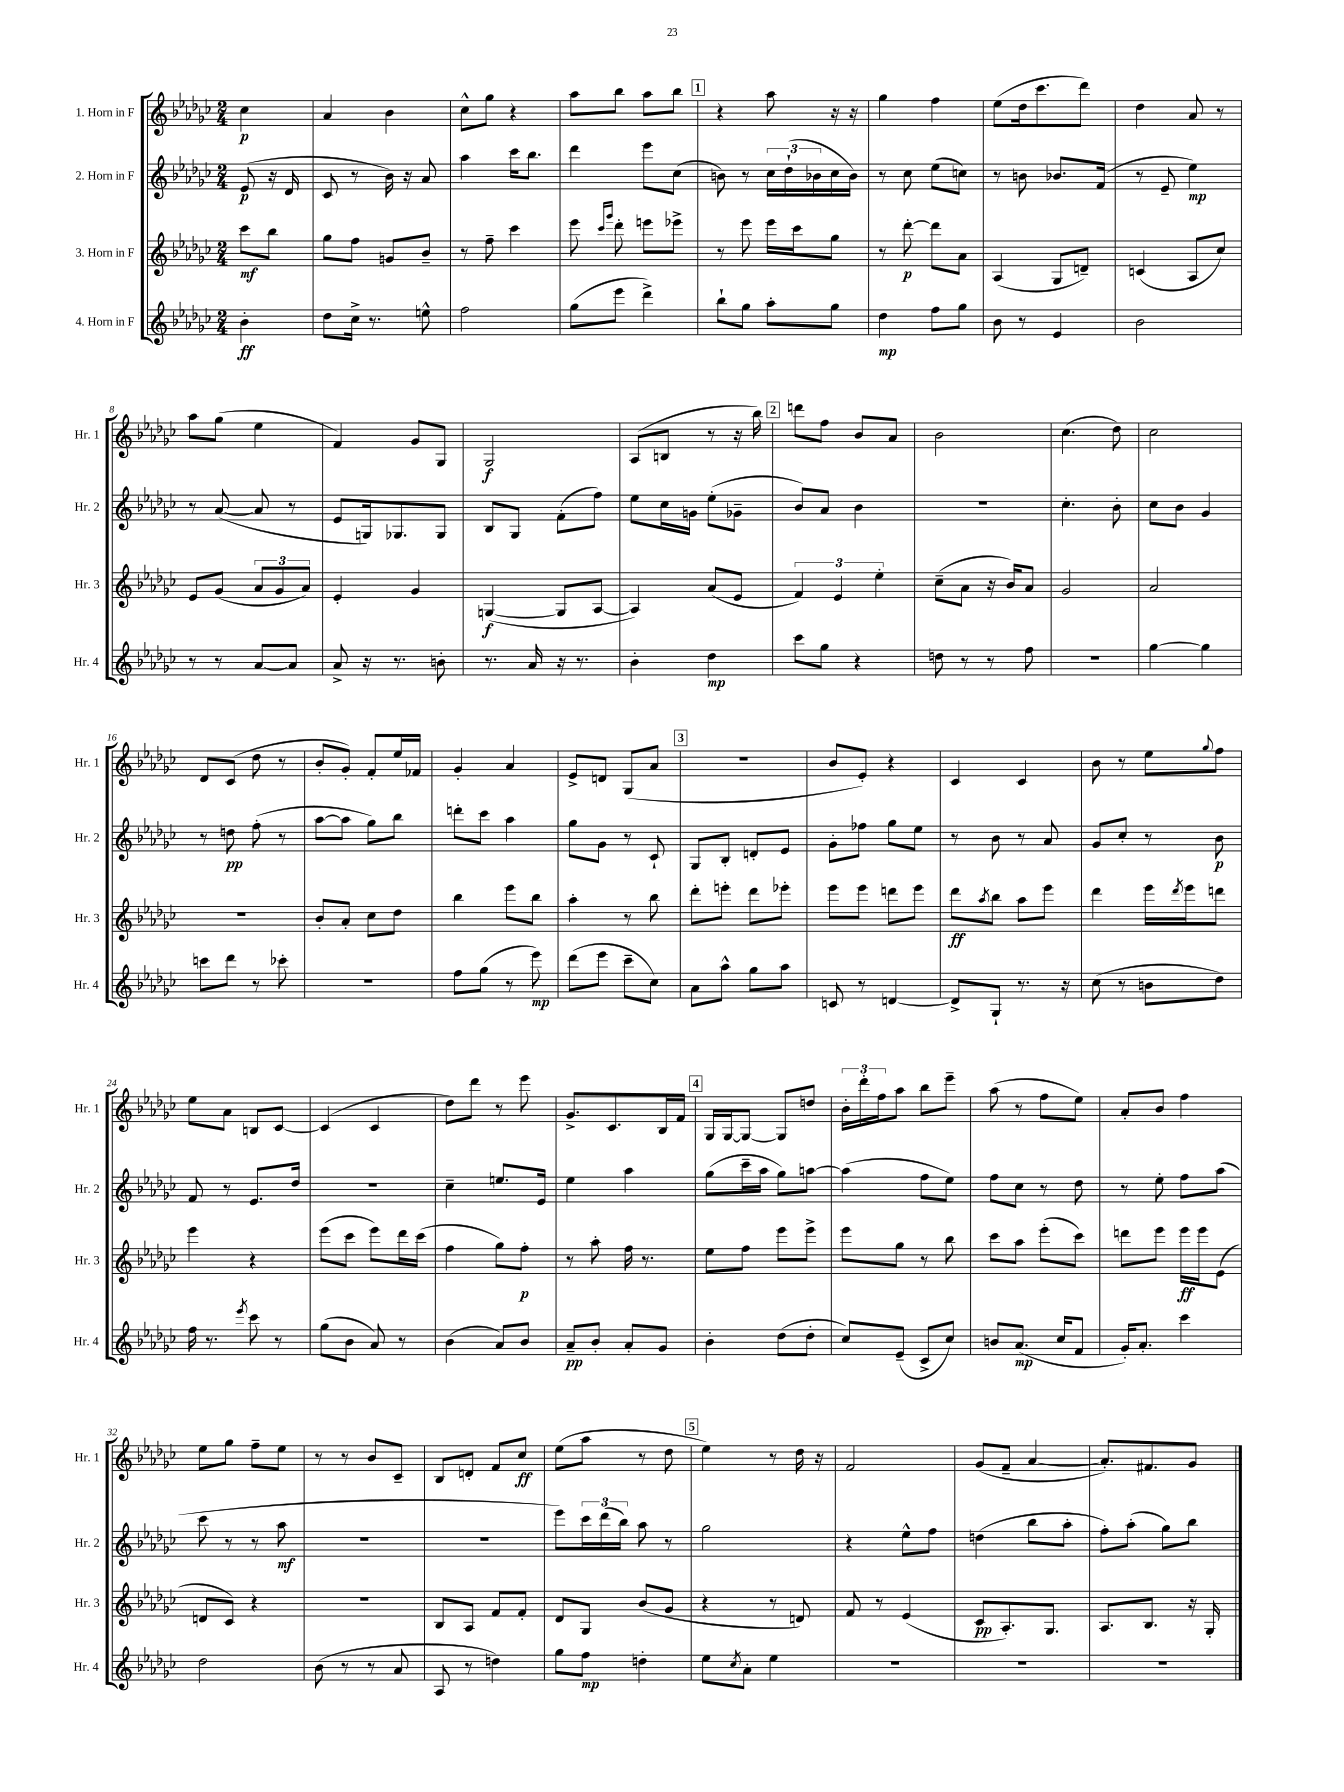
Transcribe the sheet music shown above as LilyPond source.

<<
\new StaffGroup <<
\new Staff = "s0" \with { instrumentName = "1. Horn in F" shortInstrumentName = "Hr. 1" } {
    \clef treble \key ges \major \numericTimeSignature \time 2/4 \partial 4
    ces''4\p |
    aes'4 bes'4 |
    ces''8-^ ges''8 r4 |
    aes''8 bes''8 aes''8 bes''8 |
    \mark \markup { \box "1" } r4 aes''8 r16 r16 |
    ges''4 f''4 |
    ees''8( des''16 ces'''8. des'''8) |
    des''4 aes'8 r8 |
    aes''8 ges''8( ees''4 |
    f'4) ges'8 ges8 |
    ges2\f |
    aes8( b8 r8 r16 bes''16) |
    \mark \markup { \box "2" } d'''8 f''8 bes'8 aes'8 |
    bes'2 |
    ces''4.( des''8) |
    ces''2 |
    des'8 ces'8( des''8 r8 |
    bes'8-. ges'8-.) f'8-. ees''16 fes'16 |
    ges'4-. aes'4 |
    ees'8-> d'8 ges8( aes'8 |
    \mark \markup { \box "3" } R2 |
    bes'8 ees'8-.) r4 |
    ces'4 ces'4 |
    bes'8 r8 ees''8 \appoggiatura { ges''8 } f''8 |
    ees''8 aes'8 b8 ces'8~ |
    ces'4( ces'4 |
    des''8) des'''8 r8 ees'''8 |
    ges'8.-> ces'8. bes16 f'16 |
    \mark \markup { \box "4" } ges16 ges16~ ges8~ ges8 d''8 |
    \tuplet 3/2 { bes'16-. des'''16-. f''16 } aes''8 bes''8 ees'''8-- |
    aes''8( r8 f''8 ees''8) |
    aes'8-. bes'8 f''4 |
    ees''8 ges''8 f''8-- ees''8 |
    r8 r8 bes'8 ces'8-- |
    bes8 d'8-. f'8 ces''8\ff |
    ees''8( aes''8 r8 des''8 |
    \mark \markup { \box "5" } ees''4) r8 des''16 r16 |
    f'2 |
    ges'8( f'8-- aes'4~ |
    aes'8.-.) fis'8. ges'8 \bar "|." |
}
\new Staff = "s1" \with { instrumentName = "2. Horn in F" shortInstrumentName = "Hr. 2" } {
    \clef treble \key ges \major \numericTimeSignature \time 2/4 \partial 4
    ees'8\p( r16 des'16 |
    ces'8 r8 bes'16) r16 aes'8 |
    aes''4 ces'''16 bes''8. |
    des'''4 ees'''8 ces''8( |
    \mark \markup { \box "1" } b'8) r8 \tuplet 3/2 { ces''16 des''16-!( bes'16 } ces''16 bes'16) |
    r8 ces''8 ees''8( c''8) |
    r8 b'8 bes'8. f'16( |
    r8 ees'8-- ees''4\mp) |
    r8 aes'8~( aes'8 r8 |
    ees'8 g16) ges8. ges8 |
    bes8 ges8 f'8-.( f''8) |
    ees''8 ces''16 g'16 ees''8-.( ges'8-- |
    \mark \markup { \box "2" } bes'8) aes'8 bes'4 |
    R2 |
    ces''4.-. bes'8-. |
    ces''8 bes'8 ges'4 |
    r8 d''8\pp f''8-.( r8 |
    aes''8~ aes''8 ges''8) bes''8 |
    d'''8-. ces'''8 aes''4 |
    ges''8 ges'8 r8 ces'8-! |
    \mark \markup { \box "3" } ges8 bes8-. d'8-. ees'8 |
    ges'8-. fes''8 ges''8 ees''8 |
    r8 bes'8 r8 aes'8 |
    ges'8 ces''8-. r8 bes'8\p |
    f'8 r8 ees'8. des''16 |
    r2 |
    ces''4-- e''8. ees'16 |
    ees''4 aes''4 |
    \mark \markup { \box "4" } ges''8( ces'''16-- aes''16 ges''8) a''8~ |
    a''4( f''8 ees''8) |
    f''8 ces''8 r8 des''8 |
    r8 ees''8-. f''8 aes''8( |
    ces'''8 r8 r8 aes''8\mf |
    R2 |
    R2 |
    ees'''8) \tuplet 3/2 { ces'''16 des'''16( bes''16) } aes''8 r8 |
    \mark \markup { \box "5" } ges''2 |
    r4 ees''8-^ f''8 |
    d''4( bes''8 aes''8-. |
    f''8-.) aes''8-.( ges''8) bes''8 \bar "|." |
}
\new Staff = "s2" \with { instrumentName = "3. Horn in F" shortInstrumentName = "Hr. 3" } {
    \clef treble \key ges \major \numericTimeSignature \time 2/4 \partial 4
    ces'''8\mf bes''8 |
    ges''8 f''8 g'8 bes'8-- |
    r8 f''8-- ces'''4 |
    ees'''8 \grace { ces'''16 ges'''16 } des'''8-. e'''8 ees'''8-> |
    \mark \markup { \box "1" } r8 ees'''8 ees'''16 ces'''16 ges''8 |
    r8 des'''8~-.\p des'''8 aes'8 |
    aes4( ges8 d'8--) |
    c'4( aes8 ces''8) |
    ees'8 ges'8( \tuplet 3/2 { aes'8 ges'8 aes'8) } |
    ees'4-. ges'4 |
    g4~\f( g8 aes8~ |
    aes4) aes'8( ees'8 |
    \mark \markup { \box "2" } \tuplet 3/2 { f'4) ees'4 ees''4-. } |
    ces''8--( aes'8 r16 bes'16) aes'8 |
    ges'2 |
    aes'2 |
    r2 |
    bes'8-. aes'8-. ces''8 des''8 |
    bes''4 ees'''8 bes''8 |
    aes''4-. r8 bes''8 |
    \mark \markup { \box "3" } des'''8-. e'''8-. des'''8 ees'''8-. |
    ees'''8 ees'''8 d'''8 ees'''8 |
    des'''8\ff \acciaccatura { aes''8 } bes''8 aes''8 ees'''8 |
    des'''4 ees'''16 \acciaccatura { des'''8 } ees'''16 d'''8 |
    ees'''4 r4 |
    ees'''8( ces'''8 ees'''8) des'''16 ces'''16( |
    f''4 ges''8) f''8-.\p |
    r8 aes''8-. f''16 r8. |
    \mark \markup { \box "4" } ees''8 f''8 ees'''8 ees'''8-> |
    ees'''8 ges''8 r8 bes''8 |
    ces'''8 aes''8 ees'''8-.( ces'''8) |
    d'''8 ees'''8 ees'''16\ff ees'''16 ees'8( |
    d'8 ces'8) r4 |
    r2 |
    bes8 aes8 f'8 f'8-. |
    des'8 ges8 bes'8( ges'8 |
    \mark \markup { \box "5" } r4 r8 d'8) |
    f'8 r8 ees'4( |
    ces'8\pp aes8.-.) ges8. |
    aes8. bes8. r16 ges16-. \bar "|." |
}
\new Staff = "s3" \with { instrumentName = "4. Horn in F" shortInstrumentName = "Hr. 4" } {
    \clef treble \key ges \major \numericTimeSignature \time 2/4 \partial 4
    bes'4-.\ff |
    des''8 ces''16-> r8. e''8-^ |
    f''2 |
    ges''8( ees'''8 des'''4->) |
    \mark \markup { \box "1" } bes''8-! ges''8 aes''8-. ges''8 |
    des''4\mp f''8 ges''8 |
    bes'8 r8 ees'4 |
    bes'2 |
    r8 r8 aes'8~ aes'8 |
    aes'8-> r16 r8. b'8-. |
    r8. aes'16 r16 r8. |
    bes'4-. des''4\mp |
    \mark \markup { \box "2" } ces'''8 ges''8 r4 |
    d''8 r8 r8 f''8 |
    r2 |
    ges''4~ ges''4 |
    c'''8 des'''8 r8 ces'''8-. |
    r2 |
    f''8 ges''8( r8 ees'''8\mp) |
    des'''8( ees'''8 ces'''8-- ces''8) |
    \mark \markup { \box "3" } aes'8 aes''8-^ ges''8 aes''8 |
    c'8 r8 d'4~ |
    d'8-> ges8-! r8. r16 |
    ces''8( r8 b'8 des''8) |
    f''16 r8. \acciaccatura { ees'''8 } ces'''8 r8 |
    ges''8( bes'8 aes'8) r8 |
    bes'4( aes'8) bes'8 |
    aes'8--\pp bes'8-. aes'8-. ges'8 |
    \mark \markup { \box "4" } bes'4-. des''8( des''8-. |
    ces''8) ees'8--( ces'8-> ces''8) |
    b'8 aes'8.\mp( ces''16 f'8 |
    ges'16-.) aes'8.-. ces'''4 |
    des''2 |
    bes'8( r8 r8 aes'8 |
    aes8 r8 d''4) |
    ges''8 f''8\mp d''4-. |
    \mark \markup { \box "5" } ees''8 \acciaccatura { ces''8 } aes'8-. ees''4 |
    R2 |
    R2 |
    R2 \bar "|." |
}
>>
>>
